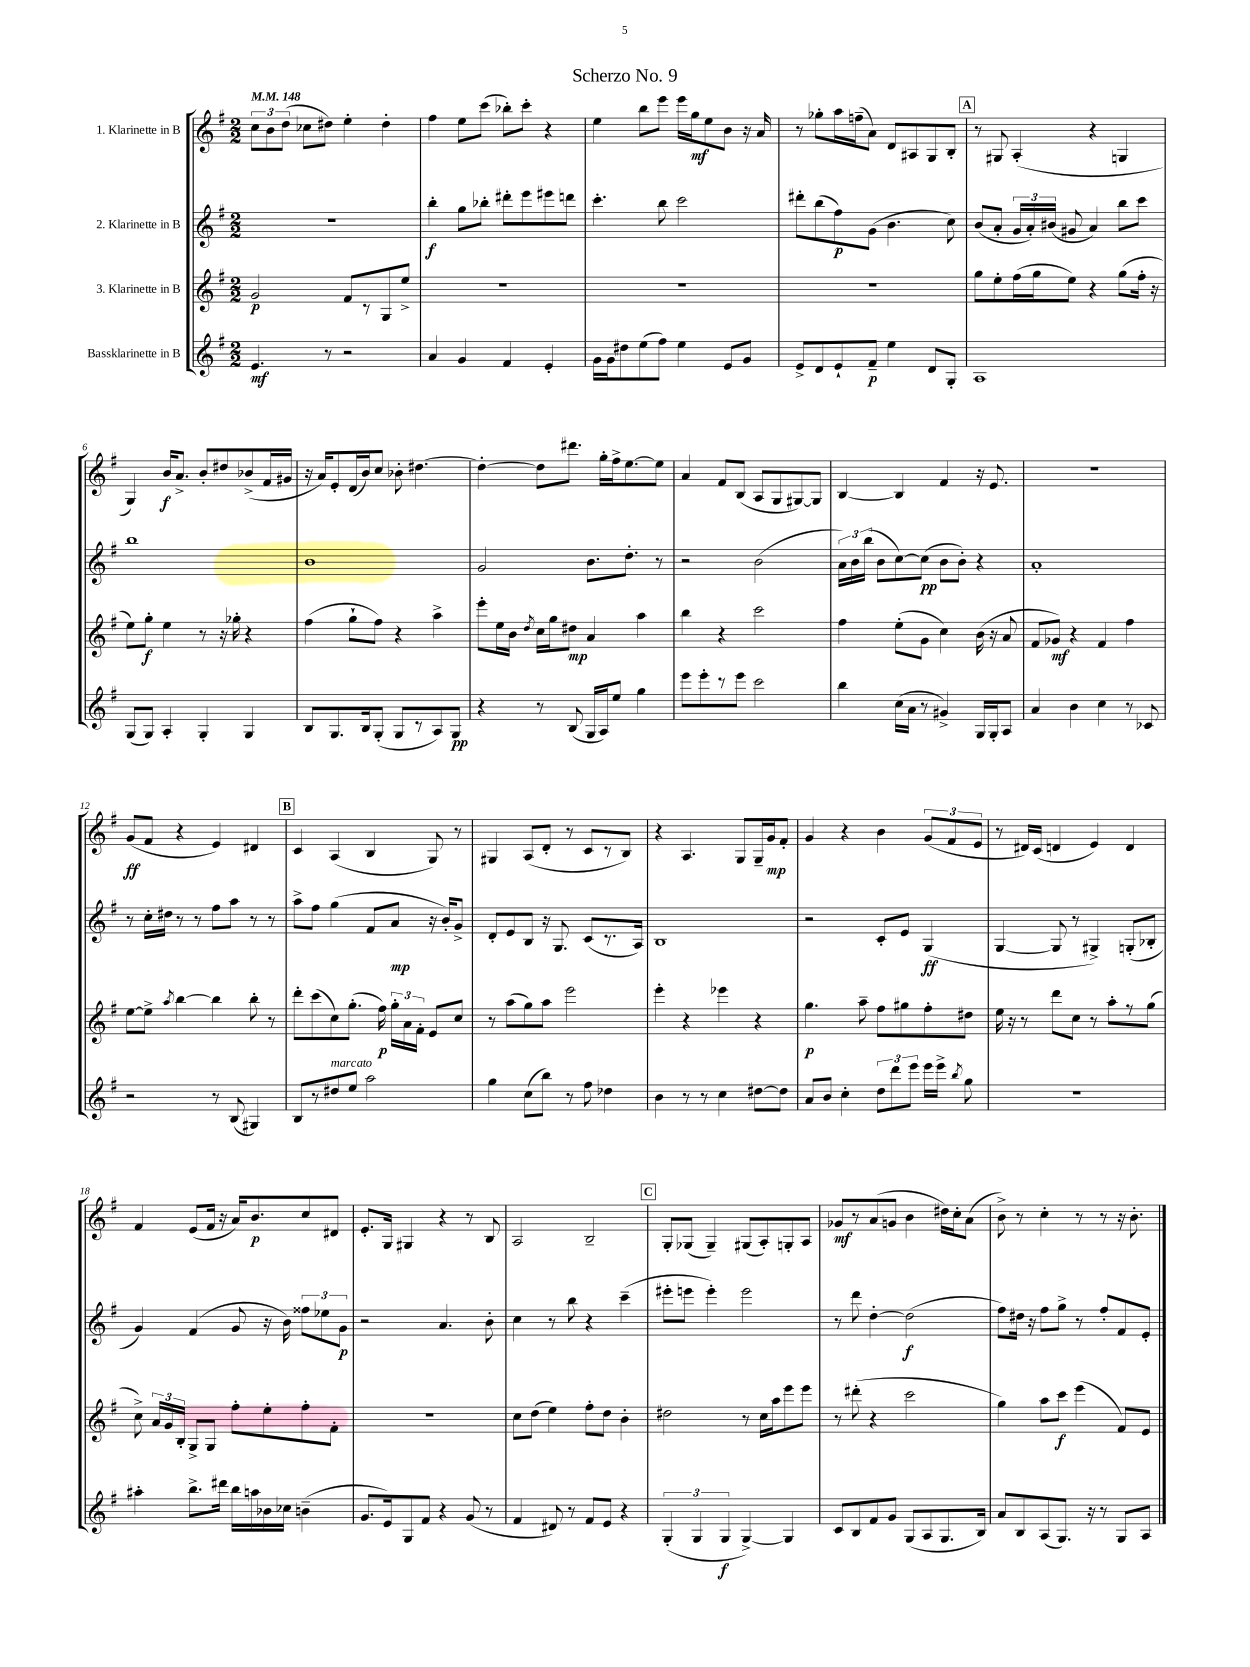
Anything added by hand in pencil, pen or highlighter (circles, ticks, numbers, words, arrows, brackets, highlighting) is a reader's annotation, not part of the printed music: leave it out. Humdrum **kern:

**kern	**dynam	**kern	**dynam	**kern	**dynam	**kern	**dynam
*part4	*part4	*part3	*part3	*part2	*part2	*part1	*part1
*staff4	*staff4	*staff3	*staff3	*staff2	*staff2	*staff1	*staff1
*I"Bassklarinette in B	*	*I"3. Klarinette in B	*	*I"2. Klarinette in B	*	*I"1. Klarinette in B	*
*clefG2	*	*clefG2	*	*clefG2	*	*clefG2	*
*k[f#]	*	*k[f#]	*	*k[f#]	*	*k[f#]	*
*M2/2	*	*M2/2	*	*M2/2	*	*M2/2	*
*MM148	*	*MM148	*	*MM148	*	*MM148	*
=1	=1	=1	=1	=1	=1	=1	=1
4.e/	mf	2g/	p	1r	.	12cc\L	.
.	.	.	.	.	.	12b\	.
.	.	.	.	.	.	(12dd\J	.
.	.	.	.	.	.	8cc-X\L	.
8r	.	.	.	.	.	8dd#X\J)	.
2r	.	8f#/L	.	.	.	4ee'\	.
.	.	8r	.	.	.	.	.
.	.	8G/	.	.	.	4dd#'\	.
.	.	8ee^/J	.	.	.	.	.
=2	=2	=2	=2	=2	=2	=2	=2
4a/	.	1r	.	4bb'\	f	4ff#\	.
4g/	.	.	.	8gg\L	.	8ee\L	.
.	.	.	.	8bb-X'\J	.	(8ccc\J	.
4f#/	.	.	.	8ddd#X'\L	.	8bb-X'\L)	.
.	.	.	.	8eee\	.	8ccc'\J	.
4e'/	.	.	.	8eee#X\	.	4r	.
.	.	.	.	8dddn\J	.	.	.
=3	=3	=3	=3	=3	=3	=3	=3
16g\LL	.	1r	.	4.ccc'\	.	4ee\	.
16g\J	.	.	.	.	.	.	.
8dd#X\	.	.	.	.	.	.	.
(8ee\	.	.	.	.	.	8bb\L	.
8ff#\J)	.	.	.	8bb\	.	8eee\J	.
4ee\	.	.	.	2ccc\	.	16eee\LL	.
.	.	.	.	.	.	16gg\J	mf
.	.	.	.	.	.	8ee\	.
8e/L	.	.	.	.	.	8b\J	.
8g/J	.	.	.	.	.	16r	.
.	.	.	.	.	.	16a/	.
=4	=4	=4	=4	=4	=4	=4	=4
8e^/L	.	1r	.	8ddd#X'\L	.	8r	.
8d/	.	.	.	(8bb\	.	8gg-X'\L	.
8e`/	.	.	.	8ff#\)	p	16aa\L	.
.	.	.	.	.	.	(16ffn~\J	.
8f#~/J	p	.	.	(8g\J	.	8a\J)	.
4ee\	.	.	.	4.b\	.	8d/L	.
.	.	.	.	.	.	8A#X/	.
8d/L	.	.	.	.	.	8G/	.
8G'/J	.	.	.	8cc\)	.	8B'/J	.
!!LO:REH:place=s1:t=A
=5	=5	=5	=5	=5	=5	=5	=5
1A	.	8gg\L	.	(8b/L	.	8r	.
.	.	8ee'\	.	8a'/J	.	8G#X/	.
.	.	(16ff#\L	.	24g/LL	.	(4A'/	.
.	.	.	.	24a'/)	.	.	.
.	.	16gg\J	.	.	.	.	.
.	.	.	.	(24b#X/JJ	.	.	.
.	.	8ee\J)	.	8g#X/	.	.	.
.	.	4r	.	4a/)	.	4r	.
.	.	(8gg\L	.	8bb\L	.	4Gn/	.
.	.	16ff#'\Jk	.	8ccc\J	.	.	.
.	.	16r	.	.	.	.	.
!!LO:LB:g=z
=6	=6	=6	=6	=6	=6	=6	=6
(8G/L	.	8ee\L)	.	1bb	.	4G/)	.
8G/J)	.	8gg'\J	f	.	.	.	.
4A'/	.	4ee\	.	.	.	16b/KL	f
.	.	.	.	.	.	8.a^/J	.
4G'/	.	8r	.	.	.	8b'/L	.
.	.	16r	.	.	.	8dd#X/	.
.	.	16gg-X'\	.	.	.	.	.
4G/	.	4r	.	.	.	(8b-X^/	.
.	.	.	.	.	.	16f#/L	.
.	.	.	.	.	.	16g#X/JJ	.
=7	=7	=7	=7	=7	=7	=7	=7
8B/L	.	(4ff#\	.	1b	.	16r	.
.	.	.	.	.	.	16a/KL)	.
8.G/	.	.	.	.	.	8e'/	.
.	.	8gg`\L	.	.	.	(16d/L	.
16B/k	.	.	.	.	.	16b/J)	.
(8G'/J	.	8ff#\J)	.	.	.	8cc/J	.
8G/L	.	4r	.	.	.	8b-X'\	.
8r	.	.	.	.	.	[4.dd#X\	.
8A/)	.	4aa^\	.	.	.	.	.
8G/J	pp	.	.	.	.	.	.
=8	=8	=8	=8	=8	=8	=8	=8
4r	.	8eee'\L	.	2g/	.	4dd#'\_	.
.	.	16ee\L	.	.	.	.	.
.	.	16b\JJ	.	.	.	.	.
.	.	8qdd/	.	.	.	.	.
8r	.	16cc\LL	.	.	.	8dd#\L]	.
.	.	16gg\J	.	.	.	.	.
(8B/	.	8dd#X\J	mp	.	.	8.ddd#X\J	.
16G/LL	.	4a/	.	8.b\L	.	.	.
16A/J)	.	.	.	.	.	16gg'\LL	.
8ee/J	.	.	.	.	.	16ff#^\J	.
.	.	.	.	8.dd'\J	.	[8.ee\	.
4gg\	.	4aa\	.	.	.	.	.
.	.	.	.	8r	.	8ee\J]	.
=9	=9	=9	=9	=9	=9	=9	=9
8eee\L	.	4bb\	.	2r	.	4a/	.
8eee'\	.	.	.	.	.	.	.
8r	.	4r	.	.	.	8f#/L	.
8eee\J	.	.	.	.	.	(8B/J	.
2ccc\	.	2ccc\	.	(2b\	.	8A/L	.
.	.	.	.	.	.	8G/	.
.	.	.	.	.	.	[8G#X/)	.
.	.	.	.	.	.	8G#/J]	.
=10	=10	=10	=10	=10	=10	=10	=10
4bb\	.	4ff#\	.	24a\LL)	.	[4B/	.
.	.	.	.	24b\	.	.	.
.	.	.	.	(24bb\JJ	.	.	.
.	.	.	.	8b\L	.	.	.
(16cc\LL	.	(8ee'\L	.	[8cc\)	.	4B/]	.
16a\JJ	.	.	.	.	.	.	.
8r	.	8g\J	.	(8cc\J]	pp	.	.
4g#X^/)	.	4cc\)	.	8b\L	.	4f#/	.
.	.	.	.	8b'\J)	.	.	.
16G/LL	.	(16b\	.	4r	.	16r	.
16G'/J	.	16r	.	.	.	8.e/	.
8A/J	.	8a/	.	.	.	.	.
=11	=11	=11	=11	=11	=11	=11	=11
4a/	.	8f#/L	.	1a'	.	1r	.
.	.	8g-X/J)	mf	.	.	.	.
4b\	.	4r	.	.	.	.	.
4cc\	.	4f#/	.	.	.	.	.
8r	.	4ff#\	.	.	.	.	.
8c-X/	.	.	.	.	.	.	.
!!LO:LB:g=z
=12	=12	=12	=12	=12	=12	=12	=12
2r	.	[8ee\L	.	8r	.	(8g/L	ff
.	.	8ee^\J]	.	16cc'\LL	.	8f#/J	.
.	.	.	.	16dd#X\JJ	.	.	.
.	.	8qaa/	.	.	.	.	.
.	.	[4bb\	.	8r	.	4r	.
.	.	.	.	8r	.	.	.
8r	.	4bb\]	.	8ff#\L	.	4e/)	.
(8B/	.	.	.	8aa\J	.	.	.
4G#X/)	.	8bb'\	.	8r	.	4d#X/	.
.	.	8r	.	8r	.	.	.
!!LO:REH:place=s1:t=B
=13	=13	=13	=13	=13	=13	=13	=13
8B/L	.	8ddd'\L	.	8aa^\L	.	4c/	.
8r	.	(8ccc\	.	8ff#\J	.	.	.
!LO:TX:a:i:t=marcato	!	!	!	!	!	!	!
8dd#X/	.	8cc\)	.	(4gg\	.	(4A/	.
8ee/J	.	(8.gg'\J	.	.	.	.	.
2aa\	.	.	.	8f#/L	.	4B/	.
.	.	16ff#\)	p	.	.	.	.
.	.	24gg'\LL	.	8a/J	mp	.	.
.	.	24a\	.	.	.	.	.
.	.	24f#'\JJ	.	.	.	.	.
.	.	8e/L	.	16r	.	8G/)	.
.	.	.	.	16b'/KL)	.	.	.
.	.	8cc/J	.	8g^/J	.	8r	.
=14	=14	=14	=14	=14	=14	=14	=14
4gg\	.	8r	.	8d'/L	.	4G#X/	.
.	.	(8aa\L	.	8e/	.	.	.
(8cc\L	.	8gg\)	.	8B/J	.	(8A/L	.
8bb\J)	.	8aa\J	.	16r	.	8d'/J	.
.	.	.	.	8.G/	.	.	.
8r	.	2eee\	.	.	.	8r	.
8ff#\	.	.	.	(8c/L	.	8c/L	.
4dd-X\	.	.	.	8.r	.	8r	.
.	.	.	.	.	.	8B/J)	.
.	.	.	.	16A/Jk)	.	.	.
=15	=15	=15	=15	=15	=15	=15	=15
4b\	.	4eee'\	.	1B	.	4r	.
8r	.	4r	.	.	.	4.A/	.
8r	.	.	.	.	.	.	.
4cc\	.	4eee-X\	.	.	.	.	.
.	.	.	.	.	.	8G/L	.
[8dd#X\L	.	4r	.	.	.	16G~/L	.
.	.	.	.	.	.	16g/J	mp
8dd#\J]	.	.	.	.	.	8f#'/J	.
=16	=16	=16	=16	=16	=16	=16	=16
8a/L	.	4.gg\	p	2r	.	4g/	.
8b/J	.	.	.	.	.	.	.
4cc'\	.	.	.	.	.	4r	.
.	.	8aa~\	.	.	.	.	.
12dd\L	.	8ff#\L	.	8c'/L	.	4b\	.
12ddd\	.	.	.	.	.	.	.
.	.	8gg#X\	.	8e/J	.	.	.
12eee\J	.	.	.	.	.	.	.
16eee\LL	.	8ff#'\	.	(4G/	ff	(12g/L	.
16eee^\JJ	.	.	.	.	.	.	.
.	.	.	.	.	.	12f#/	.
8qbb/	.	.	.	.	.	.	.
8gg\	.	8dd#X\J	.	.	.	.	.
.	.	.	.	.	.	12e/J	.
=17	=17	=17	=17	=17	=17	=17	=17
1r	.	16ee\	.	[4G/	.	8r	.
.	.	16r	.	.	.	.	.
.	.	8r	.	.	.	16d#X/LL)	.
.	.	.	.	.	.	(16c/JJ	.
.	.	8ddd\L	.	8G/]	.	4dn/	.
.	.	8cc\J	.	8r	.	.	.
.	.	8r	.	4G#X^/)	.	4e/)	.
.	.	8aa'\L	.	.	.	.	.
.	.	8r	.	(8Gn'/L	.	4d/	.
.	.	(8gg\J	.	8B-X'/J	.	.	.
!!LO:LB:g=z
=18	=18	=18	=18	=18	=18	=18	=18
4aa#X'\	.	8cc^\)	.	4g/)	.	4f#/	.
.	.	24a/LL	.	.	.	.	.
.	.	24g/	.	.	.	.	.
.	.	24B'/JJ	.	.	.	.	.
8.bb^\L	.	8G^/L	.	(4f#/	.	(8e/L	.
.	.	8G/J	.	.	.	16f#/Jk	.
16ddd#X\Jk	.	.	.	.	.	16r	.
16bb\LL	.	8ff#'\L	.	8g/	.	16a/KL)	.
16aan\	.	.	.	.	.	8.b/	p
16b-X\	.	8ee'\	.	16r	.	.	.
16cc-X\JJ	.	.	.	16b\)	.	.	.
(4bn~\	.	8ff#'\	.	12ff##X\L	.	8cc/	.
.	.	.	.	12ee-X\	.	.	.
.	.	8f#'\J	.	.	.	8d#X/J	.
.	.	.	.	12g\J	p	.	.
=19	=19	=19	=19	=19	=19	=19	=19
8.g/L	.	1r	.	2r	.	8.e'/L	.
16e/k)	.	.	.	.	.	16G/Jk	.
8G/	.	.	.	.	.	4G#X/	.
8f#/J	.	.	.	.	.	.	.
4r	.	.	.	4.a/	.	4r	.
(8g/	.	.	.	.	.	8r	.
8r	.	.	.	8b'\	.	8B/	.
=20	=20	=20	=20	=20	=20	=20	=20
4f#/	.	8cc\L	.	4cc\	.	2A/	.
.	.	(8dd\J	.	.	.	.	.
8d#X/)	.	4ee\)	.	8r	.	.	.
8r	.	.	.	8bb\	.	.	.
8f#/L	.	8ff#'\L	.	4r	.	2B~/	.
8e/J	.	8dd\J	.	.	.	.	.
4r	.	4b'\	.	(4ccc~\	.	.	.
!!LO:REH:place=s1:t=C
=21	=21	=21	=21	=21	=21	=21	=21
(6G'/	.	2dd#X\	.	8eee#X'\L	.	8G'/L	.
.	.	.	.	8eeen\J	.	(8G-X/J	.
6G/	.	.	.	.	.	.	.
.	.	.	.	4eee'\)	.	4G-~/)	.
6G/	f	.	.	.	.	.	.
[4G^/)	.	8r	.	2eee\	.	(8G#X/L	.
.	.	16cc\LL	.	.	.	8A'/)	.
.	.	16aa\J	.	.	.	.	.
4G/]	.	8eee\	.	.	.	8Gn'/	.
.	.	8eee\J	.	.	.	8A/J	.
=22	=22	=22	=22	=22	=22	=22	=22
8c/L	.	8r	.	8r	.	8g-X/L	mf
8B/	.	(8ddd#X'\	.	8ddd\	.	8r	.
8f#/	.	4r	.	[4dd'\	.	(8a/	.
8g/J	.	.	.	.	.	8gn/J	.
(8G/L	.	2ccc\	.	(2dd\]	f	4b\	.
8A/	.	.	.	.	.	.	.
8.G/	.	.	.	.	.	16dd#X\LL)	.
.	.	.	.	.	.	16cc'\J	.
.	.	.	.	.	.	(8a\J	.
16B/Jk)	.	.	.	.	.	.	.
=23	=23	=23	=23	=23	=23	=23	=23
8a/L	.	4gg\)	.	8ff#\L)	.	8b^\)	.
8B/	.	.	.	16dd#X\Jk	.	8r	.
.	.	.	.	16r	.	.	.
(8A/	.	8aa\L	.	8ff#\L	.	4cc'\	.
8.G/J)	.	8ccc\J	f	8gg^\J	.	.	.
.	.	(4eee\	.	8r	.	8r	.
16r	.	.	.	.	.	.	.
8r	.	.	.	8ff#'/L	.	8r	.
8G/L	.	8f#/L)	.	8f#/	.	16r	.
.	.	.	.	.	.	8.b'\	.
8A/J	.	8e/J	.	8e'/J	.	.	.
==	==	==	==	==	==	==	==
*-	*-	*-	*-	*-	*-	*-	*-
